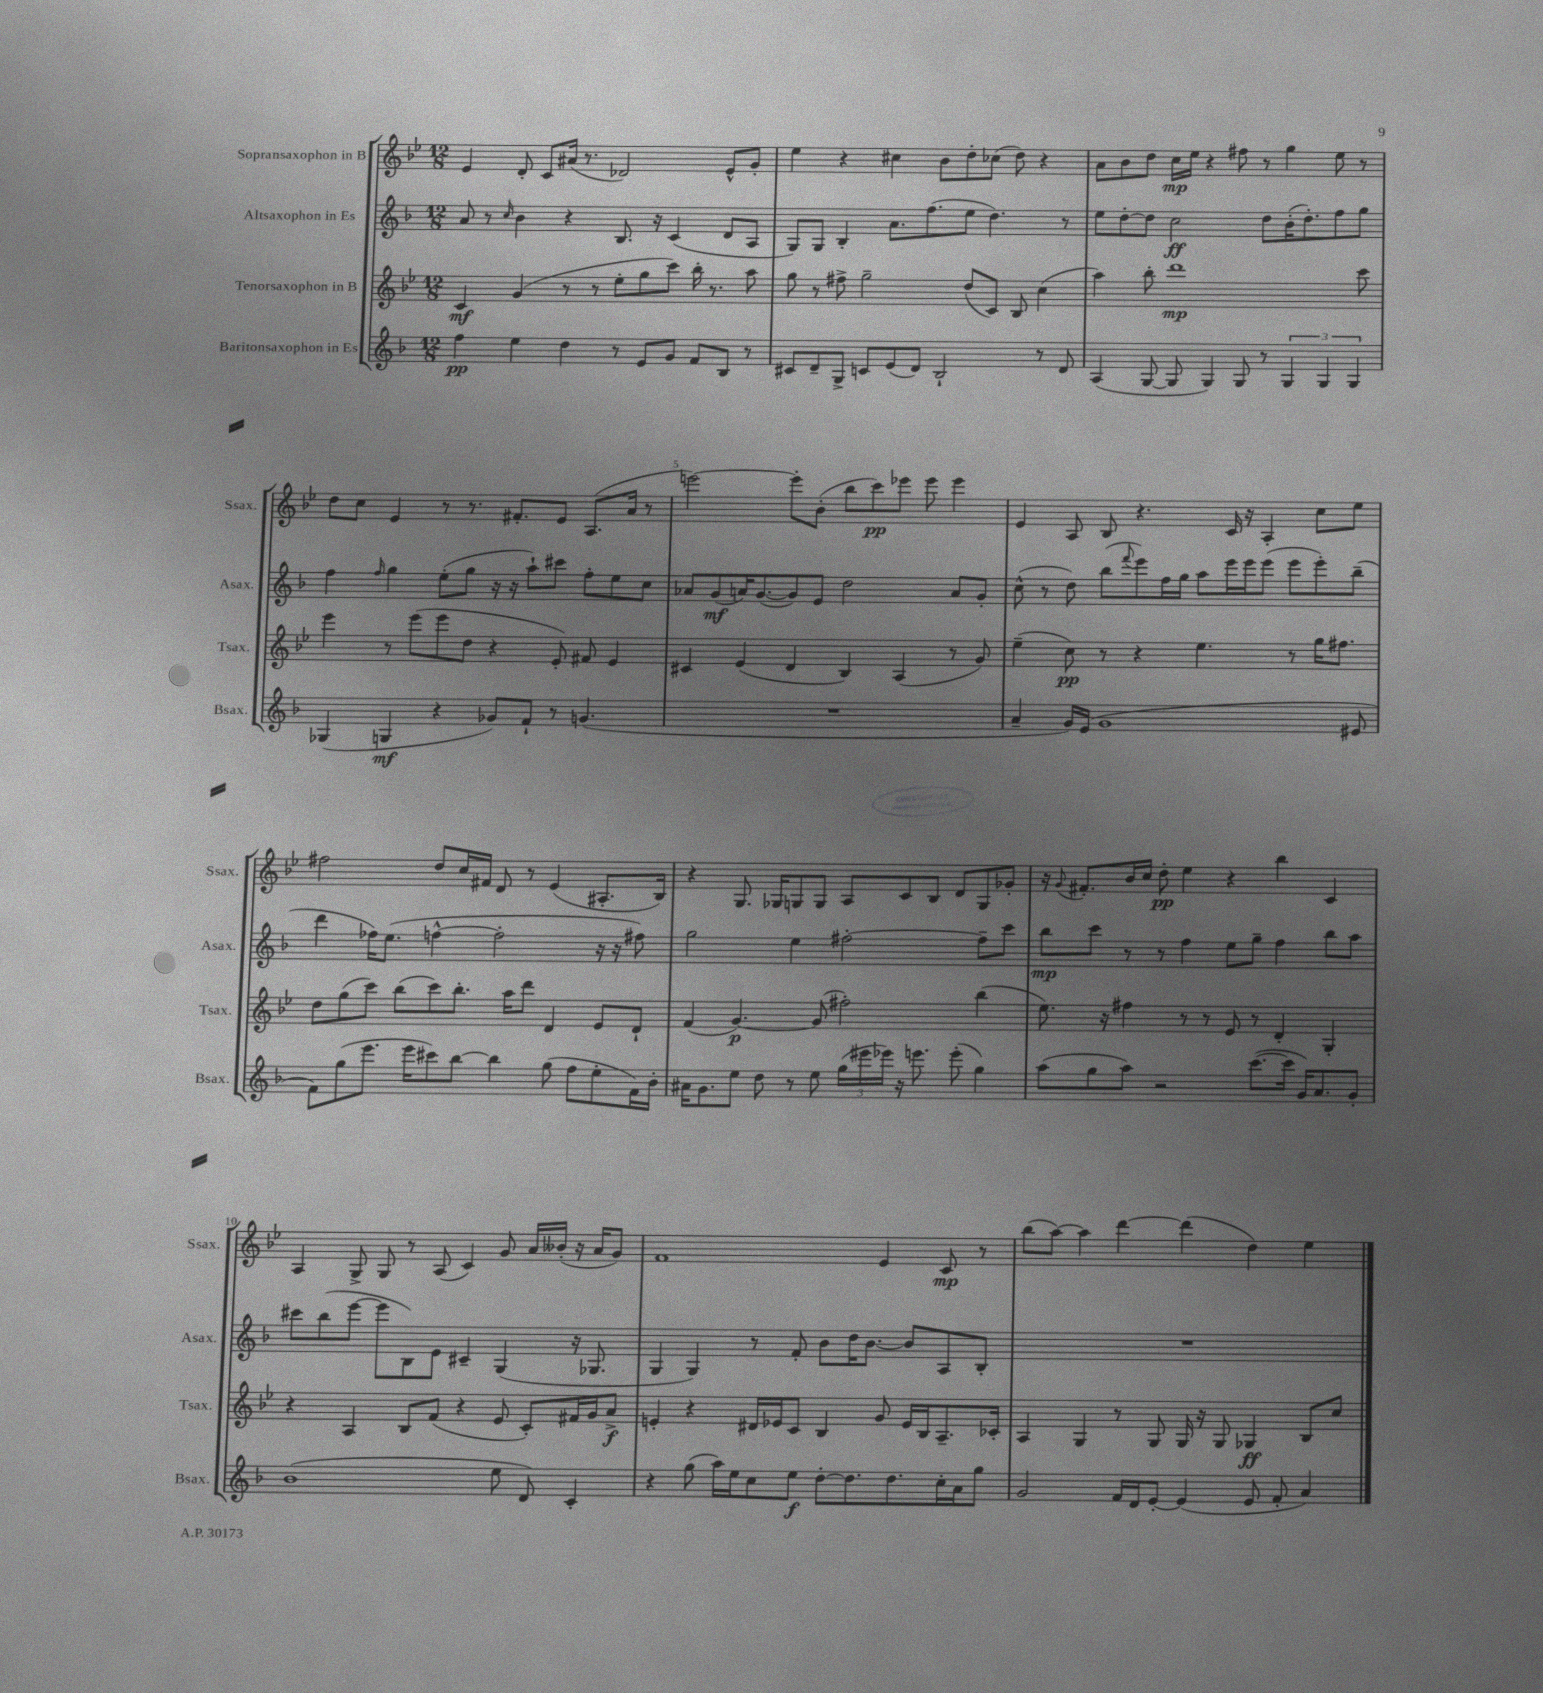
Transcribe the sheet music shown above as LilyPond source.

<<
\new StaffGroup <<
\new Staff = "s0" \with { instrumentName = "Sopransaxophon in B" shortInstrumentName = "Ssax." } {
    \clef treble \key bes \major \numericTimeSignature \time 12/8
    ees'4 d'8-. c'8 ais'16( r8. des'2) ees'8-^ g'8-. |
    ees''4 r4 cis''4 bes'8 d''8-. ces''8( d''8) r4 |
    a'8 bes'8 d''8 c''16\mp ees''16 r4 fis''8 r8 g''4 ees''8 r8 |
    d''8 c''8 ees'4 r8 r8. fis'8.-. ees'8 a8.( a'16 r8 |
    e'''2~) e'''8-. bes'8-.( bes''8 c'''8\pp) ees'''8 ees'''8 ees'''4 |
    ees'4 a8 bes8 r4. c'16 r16 a4-. c''8 ees''8 |
    fis''2 d''8 c''16 fis'16 d'8 r8 ees'4( ais8.-. bes16) |
    r4 g8. ges16 g8 g8 a8 c'8 bes8 d'8 g8 ges'8-. |
    r16 \appoggiatura { g'8 } fis'8.-. bes'16 c''16 d''8-.\pp ees''4 r4 bes''4 c'4 |
    a4 g8-> g8 r8 a8( c'4) g'8 a'16 beses'16-.( r16 a'16 g'8) |
    f'1 ees'4 c'8\mp r8 |
    bes''8( a''8~) a''4 d'''4~ d'''4( d''4) ees''4 \bar "|." |
}
\new Staff = "s1" \with { instrumentName = "Altsaxophon in Es" shortInstrumentName = "Asax." } {
    \clef treble \key f \major \numericTimeSignature \time 12/8
    a'8 r8 \grace { c''16 } bes'4 r4 bes8. r16 c'4( d'8 a8 |
    g8) g8 bes4-. a'8. f''8.( e''8 d''4.) r8 |
    e''8 d''8~-. d''8 c''2\ff d''8 bes'16-.( d''8.-.) f''8 g''8 |
    f''4 \grace { f''16 } g''4 e''8-.( g''8 r16 r16 a''8-!) cis'''8 f''8-. e''8 c''8 |
    aes'8 g'8\mf( a'16) g'8.~( g'8) e'8 d''2 a'8 g'8-. |
    c''8-^( r8 d''8) bes''8( \appoggiatura { f'''8 } e'''8) f''16 g''16 a''8 e'''16 e'''16 e'''8( e'''8 e'''8-.) bes''8--( |
    d'''4 fes''16) e''8.( f''4~-^ f''2-. r16 r16 fis''8) |
    g''2 e''4 fis''2~-. fis''8-- c'''8 |
    bes''8\mp c'''8 r8 r8 f''4 e''8 g''8-- f''4 bes''8 a''8 |
    cis'''8 bes''8( e'''8~ e'''8 bes8) e'8 cis'4-- g4( r16 ges8. |
    g4 g4) r8 f'8-. bes'8 d''16 bes'8.~ bes'8 a8 bes8-. |
    R1. \bar "|." |
}
\new Staff = "s2" \with { instrumentName = "Tenorsaxophon in B" shortInstrumentName = "Tsax." } {
    \clef treble \key bes \major \numericTimeSignature \time 12/8
    c'4\mf g'4( r8 r8 ees''8-. g''8 c'''8) bes''16-. r8. a''8 |
    g''8 r8 fis''8-> g''2-- d''8( c'8) bes8 c''4( |
    a''4) bes''8-. d'''1\mp c'''8 |
    ees'''4 r8 ees'''8( ees'''8 d''8 r4 ees'8-.) fis'8 ees'4 |
    cis'4 ees'4( d'4 bes4) a4( r8 g'8) |
    ees''4--( c''8\pp) r8 r4 ees''4. r8 g''16 fis''8. |
    d''8 g''8( c'''8) bes''8( c'''8) bes''8.-. a''16 d'''8 d'4 ees'8 d'8-! |
    f'4( g'4.~\p) g'8( fis''2-.) bes''4( |
    ees''8.) r16 fis''4 r8 r8 ees'8 r8 d'4-. g4-. |
    r4 a4 bes8 f'8( r4 ees'8 c'8-.) fis'16 g'16 a'8->\f |
    e'4-. r4 dis'16 ees'16 c'8 bes4 g'8 ees'16 bes16 a8.-- ces'16-. |
    a4 g4 r8 g8 g16 r16 g8 ges4\ff bes8 c''8 \bar "|." |
}
\new Staff = "s3" \with { instrumentName = "Baritonsaxophon in Es" shortInstrumentName = "Bsax." } {
    \clef treble \key f \major \numericTimeSignature \time 12/8
    f''4\pp e''4 d''4 r8 e'8 g'8 f'8 bes8 r8 |
    cis'8 d'8-- g8-> c'8 e'8( d'8) bes2-! r8 d'8 |
    a4( g8~ g8 g4) g8 r8 \tuplet 3/2 { g4 g4 g4 } |
    ges4( g4\mf r4 ges'8) f'8-! r8 g'4.( |
    R1. |
    a'4-- g'16) e'16( g'1 eis'8 |
    f'8) g''8( e'''8. e'''16 cis'''8) bes''8~ bes''4 g''8( f''8 e''8-. f'16) bes'16-. |
    ais'16 g'8. e''8 d''8 r8 e''8 \tuplet 3/2 { g''16( eis'''16 ees'''16) } r16 e'''8. e'''8-.( g''4) |
    a''8( g''8 a''8) r2 c'''8.~( c'''16 g'16) a'8. g'8-. |
    bes'1( e''8 d'8) c'4-. |
    r4 g''8( a''16) e''16 c''8 e''8\f d''8~-. d''8. d''8. c''16-. a'16 g''8 |
    g'2 f'16 d'16 e'8~-. e'4( e'8 f'8-. a'4) \bar "|." |
}
>>
>>
\layout { \context { \Score \override BarNumber.break-visibility = ##(#f #t #t) barNumberVisibility = #(every-nth-bar-number-visible 5) } }
